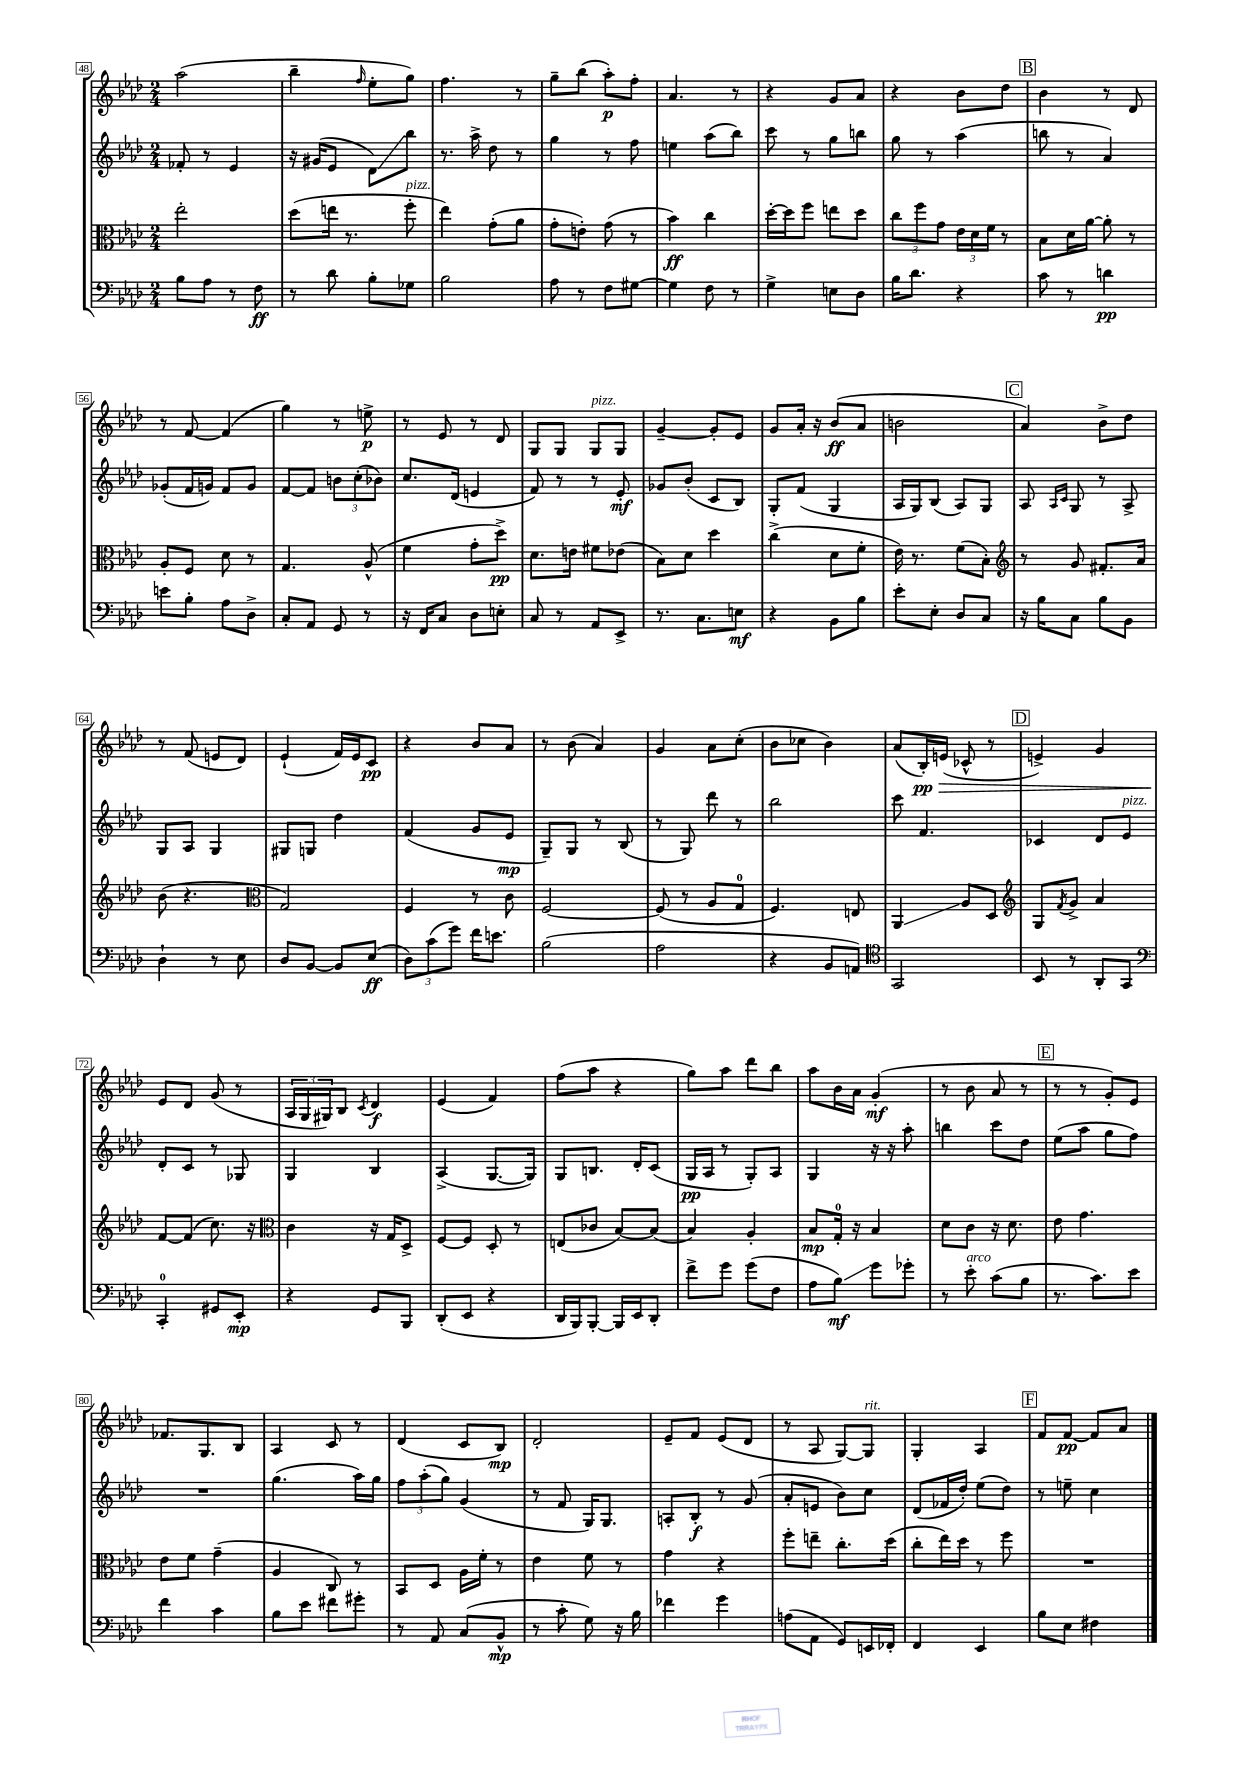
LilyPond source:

<<
\new StaffGroup <<
\new Staff = "s0" {
    \clef treble \key aes \major \numericTimeSignature \time 2/4
    aes''2( |
    bes''4-- \grace { f''16 } ees''8-. g''8) |
    f''4. r8 |
    g''8-- bes''8( aes''8-.\p) f''8-. |
    aes'4. r8 |
    r4 g'8 aes'8 |
    r4 bes'8 des''8 |
    \mark \markup { \box "B" } bes'4 r8 des'8 |
    r8 f'8~ f'4( |
    g''4) r8 e''8->\p |
    r8 ees'8 r8 des'8 |
    g8 g8 g8^\markup { \italic "pizz." } g8 |
    g'4~-- g'8-. ees'8 |
    g'8 aes'16-. r16 bes'8\ff( aes'8 |
    b'2 |
    \mark \markup { \box "C" } aes'4) bes'8-> des''8 |
    r8 f'8( e'8 des'8) |
    ees'4-!( f'16) ees'16 c'8\pp |
    r4 bes'8 aes'8 |
    r8 bes'8( aes'4) |
    g'4 aes'8 c''8-.( |
    bes'8 ces''8 bes'4) |
    aes'8( bes16-.\pp\>) e'16( ces'8-^ r8 |
    \mark \markup { \box "D" } e'4->) g'4 |
    ees'8\! des'8 g'8( r8 |
    \tuplet 3/2 { aes16 g16 gis16) } bes8 \acciaccatura { c'8 } des'4\f |
    ees'4( f'4) |
    f''8( aes''8 r4 |
    g''8) aes''8 des'''8 bes''8 |
    aes''8 bes'16 aes'16 g'4-.\mf( |
    r8 bes'8 aes'8 r8 |
    \mark \markup { \box "E" } r8 r8 g'8-.) ees'8 |
    fes'8. g8. bes8 |
    aes4 c'8 r8 |
    des'4( c'8 bes8\mp) |
    des'2-. |
    ees'8-- f'8 ees'8( des'8 |
    r8 aes8 g8~) g8^\markup { \italic "rit." } |
    g4-. aes4 |
    \mark \markup { \box "F" } f'8 f'8~\pp f'8 aes'8 \bar "|." |
}
\new Staff = "s1" {
    \clef treble \key aes \major \numericTimeSignature \time 2/4
    fes'8-. r8 ees'4 |
    r16 gis'16( ees'8 des'8\glissando) bes''8 |
    r8. aes''16-> des''8 r8 |
    g''4 r8 f''8 |
    e''4 aes''8( bes''8) |
    c'''8 r8 g''8 b''8 |
    g''8 r8 aes''4( |
    \mark \markup { \box "B" } b''8 r8 aes'4) |
    ges'8-.( f'16 g'16) f'8 g'8 |
    f'8~ f'8 \tuplet 3/2 { b'8 c''8-.( bes'8) } |
    c''8. des'16( e'4 |
    f'8) r8 r8 ees'8-.\mf |
    ges'8 bes'8-.( c'8 bes8) |
    g8-. f'8( g4 |
    aes16 g16) bes8( aes8) g8 |
    \mark \markup { \box "C" } aes8 \grace { aes16 c'16 } g8 r8 aes8-> |
    g8 aes8 g4 |
    gis8 g8 des''4 |
    f'4( g'8 ees'8\mp |
    g8--) g8 r8 bes8( |
    r8 g8) des'''8 r8 |
    bes''2 |
    c'''8 f'4. |
    \mark \markup { \box "D" } ces'4 des'8 ees'8^\markup { \italic "pizz." } |
    des'8-. c'8 r8 ges8 |
    g4 bes4 |
    aes4->( g8.~ g16) |
    g8 b8. des'16-. c'8( |
    g16\pp aes16 r8 g8-.) aes8 |
    g4 r16 r16 aes''8-. |
    b''4 c'''8 des''8 |
    \mark \markup { \box "E" } ees''8( aes''8 g''8 f''8) |
    R2 |
    g''4.( aes''16) g''16 |
    \tuplet 3/2 { f''8 aes''8-.( g''8) } g'4( |
    r8 f'8 g16) g8. |
    a8-. bes8-.\f r8 g'8( |
    aes'8-. e'8 bes'8) c''8 |
    des'8( fes'16 des''16-.) ees''8( des''8) |
    \mark \markup { \box "F" } r8 e''8-- c''4 \bar "|." |
}
\new Staff = "s2" {
    \clef alto \key aes \major \numericTimeSignature \time 2/4
    ees''2-. |
    des''8( e''16 r8. f''8-.^\markup { \italic "pizz." } |
    ees''4) g'8-.( aes'8 |
    g'8-. e'8-.) g'8( r8 |
    bes'4\ff) c''4 |
    des''16~-. des''16 f''8 e''8 des''8 |
    \tuplet 3/2 { c''8 f''8 g'8 } \tuplet 3/2 { ees'16 des'16 f'16 } r8 |
    \mark \markup { \box "B" } bes8 des'16 aes'16~ aes'8-. r8 |
    aes8-. f8 des'8 r8 |
    g4. aes8-^( |
    f'4 g'8-. des''8->\pp) |
    des'8. e'16 fis'8 ees'8( |
    bes8) des'8 des''4 |
    c''4->( des'8 f'8-. |
    ees'16) r8. f'8( bes8-.) |
    \mark \markup { \box "C" } \clef treble r8 g'8 fis'8.-. aes'16 |
    bes'8( r4. |
    \clef alto g2) |
    f4 r8 c'8 |
    f2~ |
    f8( r8 aes8 g8-0 |
    f4.) e8 |
    aes,4\glissando aes8 des8 |
    \mark \markup { \box "D" } \clef treble g8 \acciaccatura { f'8 } g'8-> aes'4 |
    f'8~ f'8( c''8.) r16 |
    \clef alto c'4 r16 g16 des8-> |
    f8~ f8 des8-. r8 |
    e8( ces'8 bes8~) bes8( |
    bes4) aes4-. |
    bes8\mp g16-0-. r16 bes4 |
    des'8 c'8 r16 des'8. |
    \mark \markup { \box "E" } ees'8 g'4. |
    ees'8 f'8 g'4--( |
    aes4 c8) r8 |
    bes,8 des8 aes16 f'16-. r8 |
    ees'4 f'8 r8 |
    g'4 r4 |
    f''8-. e''8-- c''8.-. des''16( |
    c''8-. ees''16) des''16 r8 f''8 |
    \mark \markup { \box "F" } R2 \bar "|." |
}
\new Staff = "s3" {
    \clef bass \key aes \major \numericTimeSignature \time 2/4
    bes8 aes8 r8 f8\ff |
    r8 des'8 bes8-. ges8 |
    bes2 |
    aes8 r8 f8 gis8~ |
    gis4 f8 r8 |
    g4-> e8 des8 |
    bes16 des'8. r4 |
    \mark \markup { \box "B" } c'8 r8 d'4\pp |
    e'8 bes8-. aes8 des8-> |
    c8-. aes,8 g,8 r8 |
    r16 f,16 c8 des8 e8-. |
    c8 r8 aes,8 ees,8-> |
    r8. c8. e8\mf |
    r4 bes,8 bes8 |
    ees'8-. ees8-. des8 c8 |
    \mark \markup { \box "C" } r16 bes16 c8 bes8 bes,8 |
    des4-! r8 ees8 |
    des8 bes,8~ bes,8 ees8\ff( |
    \tuplet 3/2 { des8) c'8( g'8) } f'16 e'8. |
    bes2( |
    aes2 |
    r4 bes,8 a,8) |
    \clef tenor g,2 |
    \mark \markup { \box "D" } bes,8 r8 aes,8-. g,8 |
    \clef bass c,4-0-. gis,8 ees,8-.\mp |
    r4 g,8 bes,,8 |
    des,8-.( ees,8 r4 |
    des,16 bes,,16) bes,,8~-. bes,,16 ees,16 des,8-. |
    f'8-> g'8 g'8( f8 |
    aes8 bes8\glissando\mf) g'8 ges'8-. |
    r8 ees'8-.^\markup { \italic "arco" } c'8( bes8 |
    \mark \markup { \box "E" } r8. c'8.) ees'8 |
    f'4 c'4 |
    bes8 ees'8 fis'8 gis'8-. |
    r8 aes,8 c8( bes,8-^\mp |
    r8 c'8-. g8) r16 bes16 |
    fes'4 g'4 |
    a8( aes,8 g,8) e,16 fes,16-. |
    f,4 ees,4 |
    \mark \markup { \box "F" } bes8 ees8 fis4 \bar "|." |
}
>>
>>
\layout { \context { \Score currentBarNumber = #48 \override BarNumber.stencil = #(make-stencil-boxer 0.1 0.3 ly:text-interface::print) } }
